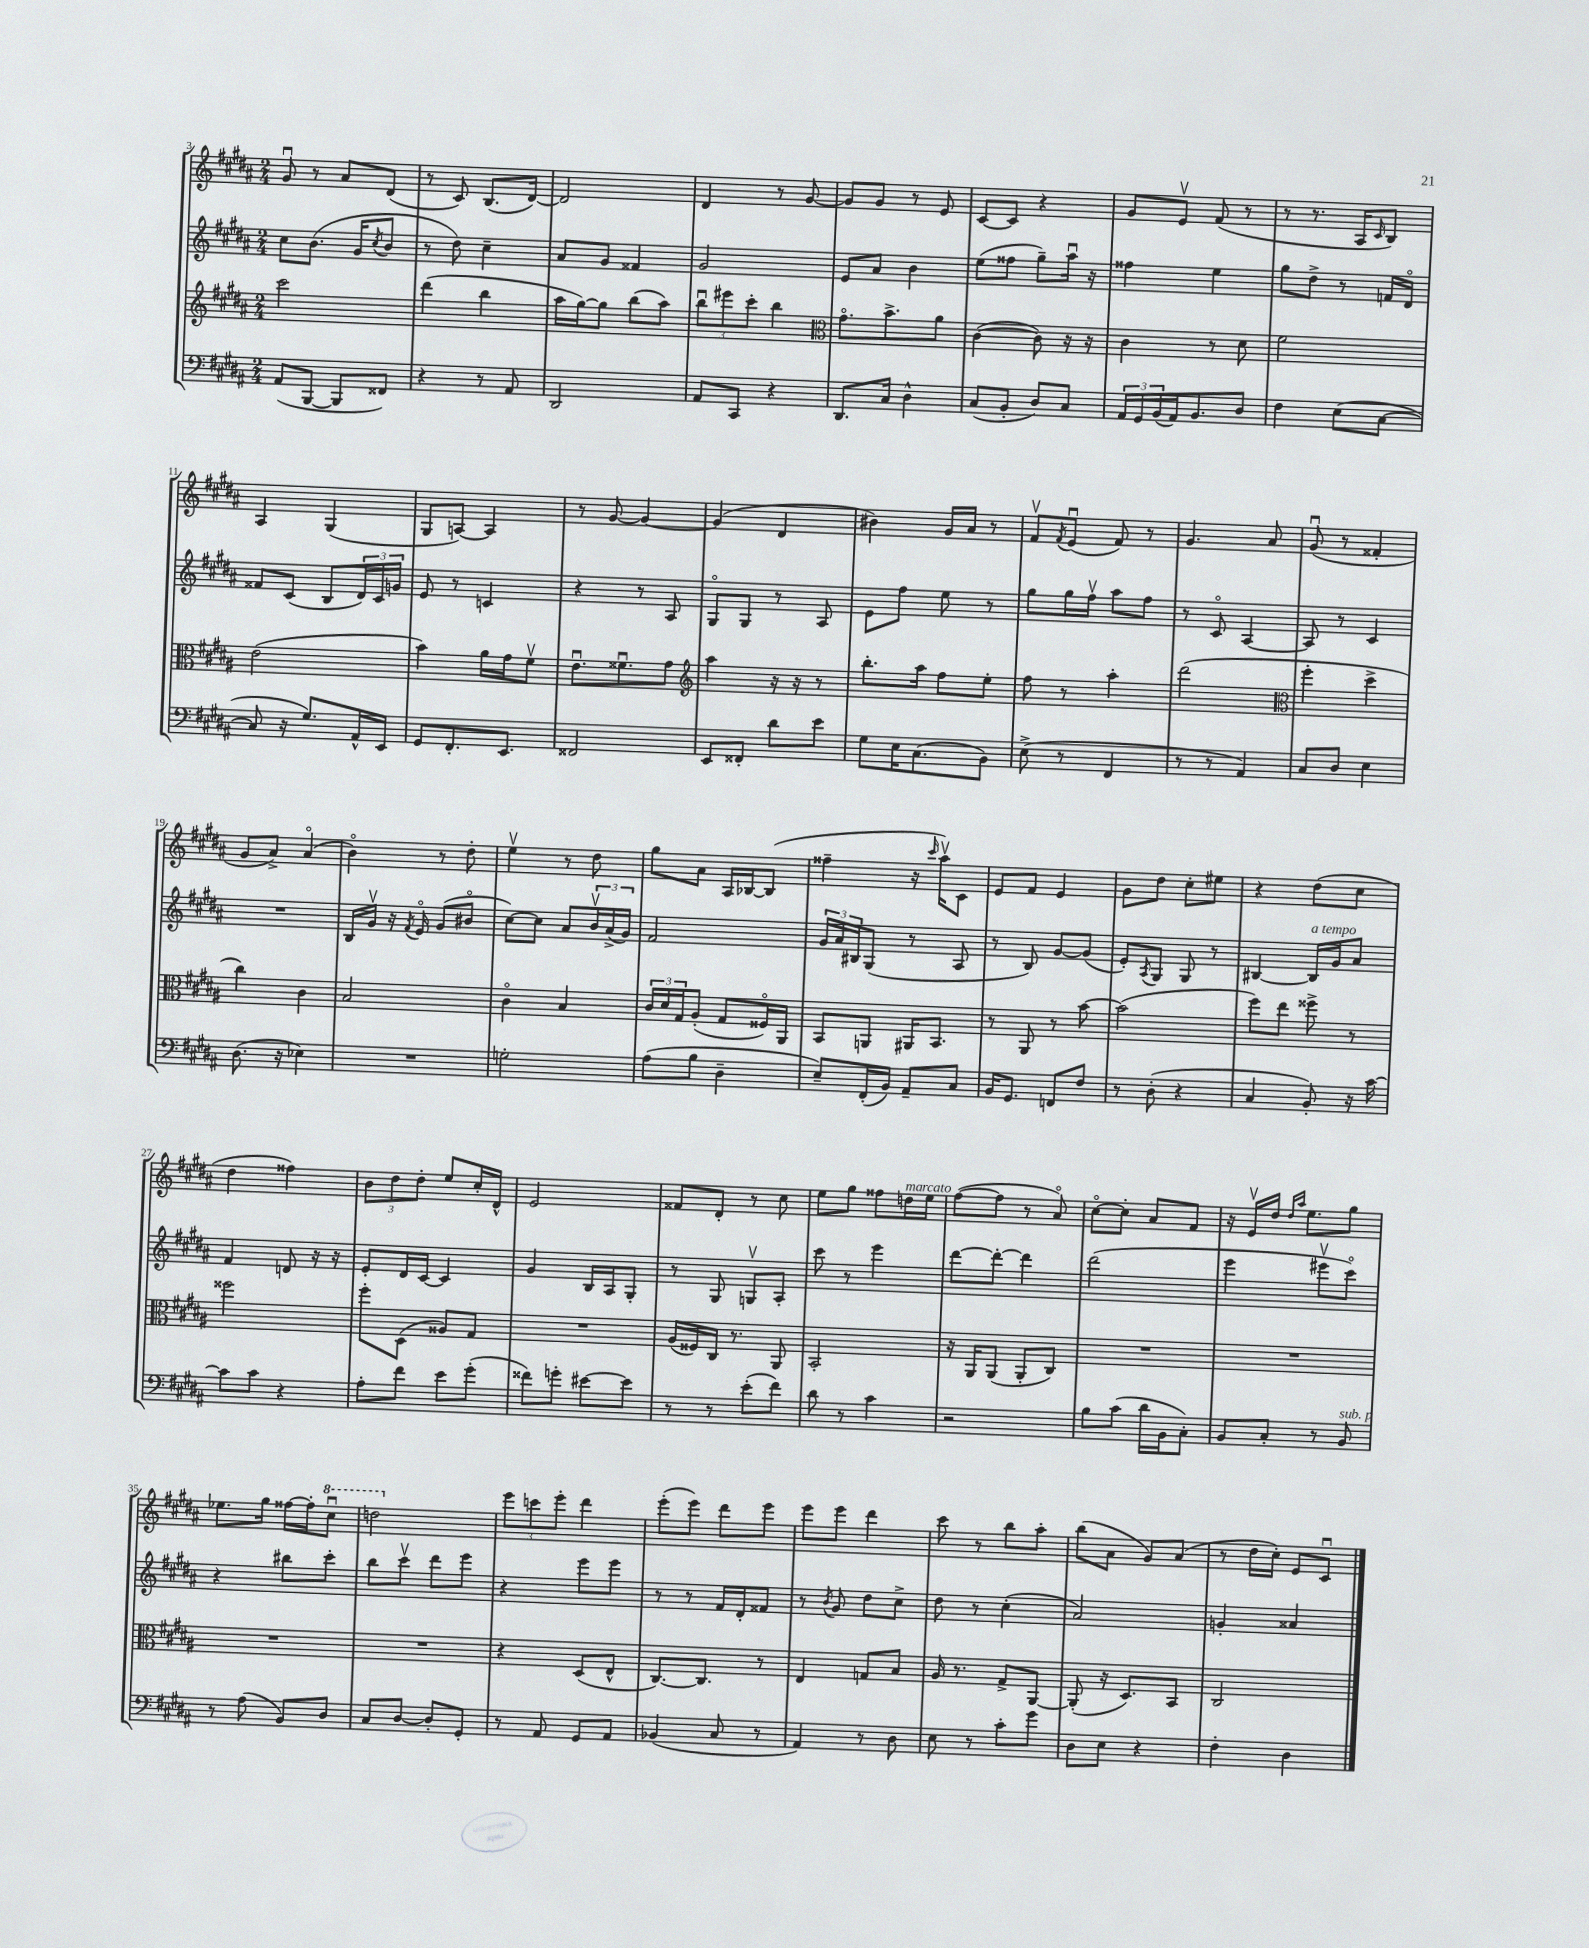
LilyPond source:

<<
\new StaffGroup <<
\new Staff = "s0" {
    \clef treble \key b \major \numericTimeSignature \time 2/4
    gis'8\downbow r8 ais'8 dis'8( |
    r8 cis'8) b8.( dis'16~) |
    dis'2 |
    dis'4 r8 gis'8~ |
    gis'8 gis'8 r8 e'8 |
    cis'8~ cis'8 r4 |
    gis'8 e'8\upbow fis'8( r8 |
    r8 r8. ais16 \grace { cis'16 } b8) |
    ais4 gis4( |
    gis8 a8~) a4 |
    r8 gis'8~ gis'4~ |
    gis'4( dis'4 |
    bis'4) gis'16 ais'16 r8 |
    fis'8\upbow \acciaccatura { fis'8 } e'8\downbow( fis'8) r8 |
    gis'4. ais'8 |
    gis'8\downbow( r8 fisis'4-. |
    gis'8 ais'8->) ais'4\flageolet( |
    b'4\flageolet) r8 dis''8-. |
    e''4\upbow r8 dis''8 |
    gis''8 ais'8 ais16 bes16~ bes8( |
    fisis''4-- r16 \grace { cis'''16 } ais''16\upbow) cis'8 |
    e'8 fis'8 e'4 |
    gis'8 dis''8 cis''8-. eis''8 |
    r4 dis''8( cis''8 |
    dis''4 fisis''4) |
    \tuplet 3/2 { b'8 dis''8 dis''8-. } e''8 cis''16-. dis'16-^ |
    e'2 |
    fisis'8 dis'8-. r8 cis''8 |
    e''8 gis''8 fisis''8 d''16^\markup { \italic "marcato" } e''16 |
    fis''8~( fis''8 r8 ais'8\flageolet) |
    cis''8~\flageolet cis''8-. ais'8 fis'8 |
    r16 e'16\upbow dis''16 \grace { dis''16 ais''16 } e''8. gis''8 |
    ees''8. gis''16 fisis''16~ fisis''16-. \ottava #1 cis'''8\downbow |
    d'''2 \ottava #0 |
    \tuplet 3/2 { e'''8 c'''8 e'''8-. } dis'''4 |
    e'''8-.( e'''8) dis'''8 e'''8 |
    e'''8 e'''8 dis'''4 |
    cis'''8 r8 b''8 ais''8-. |
    b''8( ais'8 gis'8) ais'8( |
    r8 dis''16 cis''16-.) e'8 cis'8\downbow \bar "|." |
}
\new Staff = "s1" {
    \clef treble \key b \major \numericTimeSignature \time 2/4
    cis''8 b'8.( gis'16 \acciaccatura { cis''8 } b'8 |
    r8 dis''8) cis''4-- |
    ais'8 gis'8 fisis'4 |
    gis'2 |
    e'8 ais'8 b'4 |
    e''8( fisis''8 gis''8--) ais''16\downbow r16 |
    fisis''4 e''4 |
    gis''8 dis''8-> r8 f'16 dis'16\flageolet |
    fisis'8 cis'8( b8 \tuplet 3/2 { dis'16) cis'16 g'16 } |
    e'8 r8 c'4 |
    r4 r8 ais8 |
    gis8\flageolet gis8 r8 ais8 |
    e'8 fis''8 e''8 r8 |
    gis''8 gis''16 fis''16\upbow ais''8 fis''8 |
    r8 cis'8\flageolet ais4~ |
    ais8 r8 cis'4 |
    R2 |
    b16 gis'16\upbow r16 \acciaccatura { fis'8 } e'16\flageolet gis'8( bis'8\flageolet |
    cis''8~) cis''8 ais'8 \tuplet 3/2 { b'16\upbow ais'16->( gis'16) } |
    fis'2 |
    \tuplet 3/2 { gis'16 ais'16 bis16 } gis8( r8 ais8 |
    r8 b8) gis'8~ gis'8( |
    e'8-.) \acciaccatura { ais8 } gis8 gis8 r8 |
    bis4~ bis16^\markup { \italic "a tempo" } gis'16 ais'8 |
    fis'4 d'8 r16 r16 |
    e'8-. dis'16 cis'16~ cis'4 |
    gis'4 b16 ais16 gis8-. |
    r8 gis8 g8\upbow ais8-. |
    cis'''8 r8 e'''4 |
    dis'''8~ dis'''8~-. dis'''4 |
    dis'''2( |
    e'''4 eis'''8\upbow cis'''8\flageolet) |
    r4 bis''8 cis'''8-. |
    b''8 cis'''8\upbow dis'''8 e'''8 |
    r4 e'''8 e'''8 |
    r8 r8 fis'16 dis'16-. fisis'8 |
    r8 \acciaccatura { b'8 } gis'8 dis''8 cis''8-> |
    dis''8 r8 cis''4-.( |
    ais'2) |
    g'4-. aisis'4 \bar "|." |
}
\new Staff = "s2" {
    \clef treble \key b \major \numericTimeSignature \time 2/4
    cis'''2 |
    dis'''4( b''4 |
    ais''16 gis''16~) gis''8 b''8( ais''8) |
    \tuplet 3/2 { b''8\downbow eis'''8 cis'''8-. } b''4 |
    \clef alto gis'8.\flageolet b'8.-> ais'8 |
    cis'4~( cis'8) r16 r16 |
    cis'4 r8 dis'8 |
    fis'2 |
    e'2( |
    b'4) ais'16 gis'16 fis'8\upbow |
    e'8.\downbow fisis'8.\downbow gis'8 |
    \clef treble ais''4 r16 r16 r8 |
    b''8.-. ais''16 fis''8 e''8-. |
    fis''8 r8 ais''4-. |
    dis'''2( |
    \clef alto fis''4-. dis''4-> |
    cis''4) cis'4 |
    b2 |
    cis'4\flageolet b4 |
    \tuplet 3/2 { cis'16 dis'16 gis16 } ais8-.( gis8 fisis16\flageolet) ais,16 |
    b,8 a,8 ais,16 b,8. |
    r8 ais,8 r8 b'8~ |
    b'2( |
    fis''8) e''8 fisis''8-> r8 |
    fisis''2 |
    fis''8-. dis8( aisis8) gis8 |
    R2 |
    ais16( fisis16) cis16 r8. ais,8 |
    b,2-. |
    r16 ais,16 ais,8( ais,8-. cis8) |
    R2 |
    R2 |
    R2 |
    R2 |
    r4 dis8( e8-^ |
    cis8.~) cis8. r8 |
    e4 g8 b8 |
    ais16 r8. gis8-> ais,8~ |
    ais,8-.( r16 dis8.) b,8 |
    cis2 \bar "|." |
}
\new Staff = "s3" {
    \clef bass \key b \major \numericTimeSignature \time 2/4
    ais,8( b,,8~ b,,8 fisis,8) |
    r4 r8 ais,8 |
    dis,2 |
    ais,8 cis,8 r4 |
    dis,8. cis16 dis4-^ |
    cis8( b,8-. dis8) cis8 |
    \tuplet 3/2 { ais,16 gis,16 b,16( } ais,16) b,8. dis8 |
    fis4 e8( cis8~ |
    cis8 r16 gis8.) ais,16-^ e,16 |
    gis,8 fis,8.-. e,8. |
    fisis,2 |
    e,8 fisis,8-. dis'8 e'8 |
    gis8 e16 cis8.( b,8) |
    e8->( r8 fis,4 |
    r8 r8 ais,4) |
    cis8 dis8 e4 |
    dis8.( r16 ees4) |
    R2 |
    g2-. |
    ais8( b8 dis4-- |
    e8--) fis,16-.( b,16) ais,8-- cis8 |
    b,16 gis,8. f,8 fis8 |
    r8 dis8-.( r4 |
    cis4 b,8-.) r16 cis'16~ |
    cis'8 cis'8 r4 |
    ais8-. fis'8 e'8 gis'8-.( |
    fisis'8) g'8-. eis'8~ eis'8 |
    r8 r8 e'8-.( fis'8) |
    dis'8 r8 cis'4 |
    r2 |
    b8 cis'8( dis'16 b,16 cis8-.) |
    b,8 cis8-. r8 b,8^\markup { \italic "sub. p" } |
    r8 ais8( b,8) dis8 |
    cis8 dis8~ dis8-. gis,8-. |
    r8 ais,8 gis,8 ais,8 |
    bes,4( cis8 r8 |
    ais,4) r8 dis8 |
    e8 r8 cis'8-. gis'8 |
    dis8 e8 r4 |
    fis4-. dis4 \bar "|." |
}
>>
>>
\layout { \context { \Score currentBarNumber = #3 } }
